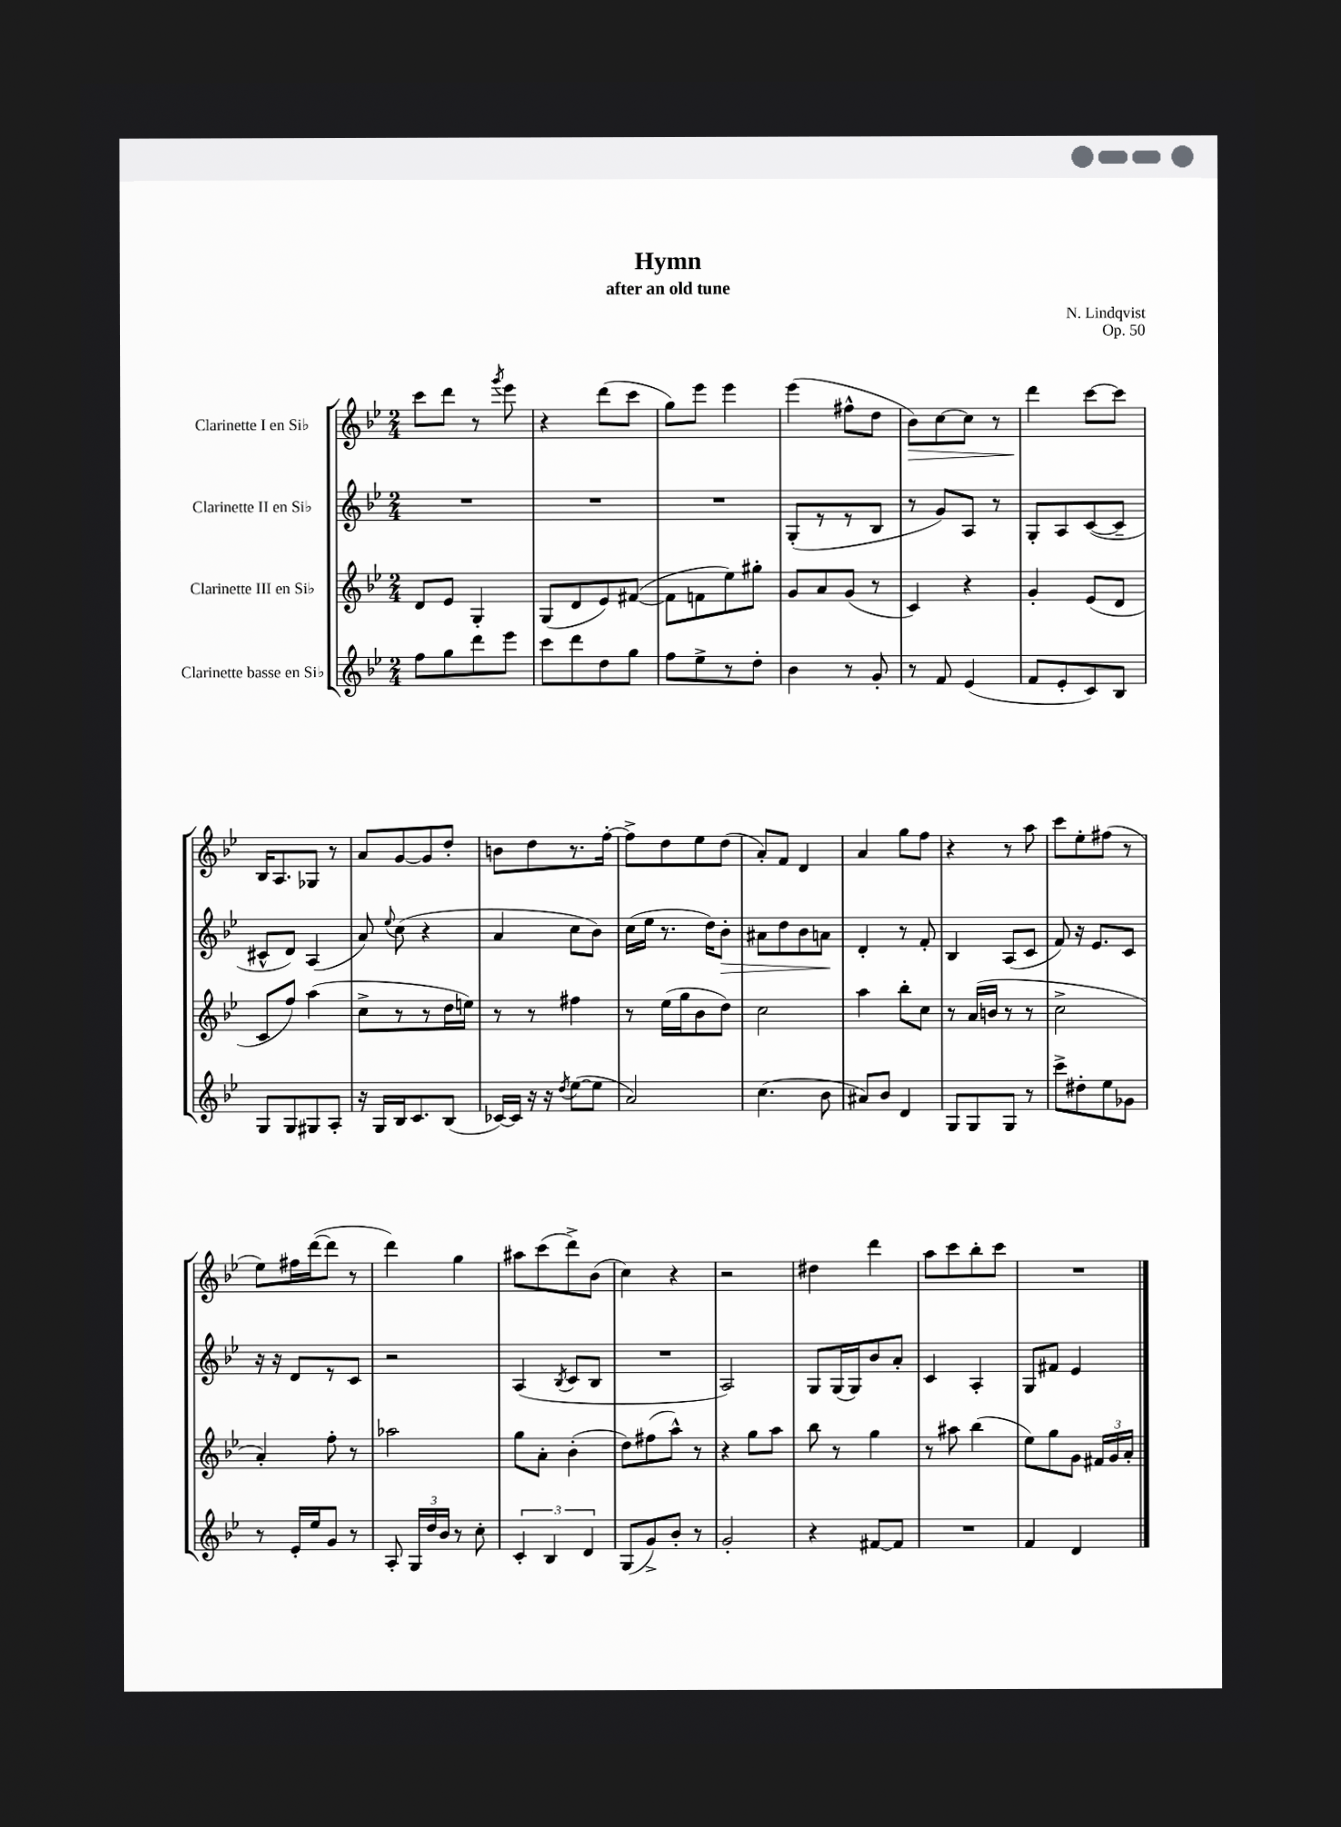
\header { title = "Hymn" composer = "N. Lindqvist" subtitle = "after an old tune" opus = "Op. 50" }
<<
\new StaffGroup <<
\new Staff = "s0" \with { instrumentName = "Clarinette I en Sib" } {
    \clef treble \key bes \major \numericTimeSignature \time 2/4
    \autoBeamOff c'''8[ d'''8] r8 \acciaccatura { g'''8 } ees'''8 |
    r4 d'''8[( c'''8] |
    g''8[) ees'''8] ees'''4 |
    ees'''4( fis''8[-^ d''8] |
    bes'8[\>) c''8~ c''8] r8 |
    d'''4\! c'''8[~ c'''8] |
    bes16[ a8. ges8] r8 |
    a'8[ g'8~ g'8 d''8]-. |
    b'8[ d''8 r8. f''16]~-. |
    f''8[-> d''8 ees''8 d''8]( |
    a'8[-.) f'8] d'4 |
    a'4 g''8[ f''8] |
    r4 r8 a''8 |
    c'''8[ ees''8-. fis''8]( r8 |
    ees''8[) fis''16 d'''16~( d'''8] r8 |
    d'''4) g''4 |
    ais''8[ c'''8( d'''8->) bes'8]( |
    c''4) r4 |
    r2 |
    dis''4 d'''4 |
    a''8[ c'''8 bes''8-. c'''8] |
    R2 \bar "|." |
}
\new Staff = "s1" \with { instrumentName = "Clarinette II en Sib" } {
    \clef treble \key bes \major \numericTimeSignature \time 2/4
    \autoBeamOff R2 |
    R2 |
    R2 |
    g8[-.( r8 r8 bes8] |
    r8 g'8[) a8] r8 |
    g8[-. a8 c'8~( c'8]-- |
    cis'8[-^ d'8]) a4( |
    a'8) \appoggiatura { ees''8 } c''8( r4 |
    a'4 c''8[ bes'8]) |
    c''16[( ees''16] r8. d''16[) bes'8]-.\> |
    ais'8[ d''8 bes'8 a'8]\! |
    d'4-. r8 f'8-. |
    bes4 a8[( c'8] |
    f'8) r16 ees'8.[ c'8] |
    r16 r16 d'8[ r8 c'8] |
    r2 |
    a4( \acciaccatura { bes8 } c'8[ bes8] |
    R2 |
    a2) |
    g8[ g16( g16) bes'8 a'8]-. |
    c'4 a4-. |
    g8[ fis'8] ees'4 \bar "|." |
}
\new Staff = "s2" \with { instrumentName = "Clarinette III en Sib" } {
    \clef treble \key bes \major \numericTimeSignature \time 2/4
    \autoBeamOff d'8[ ees'8] g4-. |
    g8[( d'8 ees'8) fis'8]~( |
    fis'8[ f'8 ees''8) gis''8]-. |
    g'8[ a'8 g'8]( r8 |
    c'4) r4 |
    g'4-. ees'8[( d'8] |
    c'8[ f''8]) a''4( |
    c''8[-> r8 r8 d''16 e''16]) |
    r8 r8 fis''4 |
    r8 ees''16[( g''16 bes'8 d''8]) |
    c''2 |
    a''4 bes''8[-. c''8] |
    r8 a'16[( b'16] r8 r8 |
    c''2-> |
    a'4-.) f''8-. r8 |
    aes''2 |
    g''8[ a'8]-. bes'4-.( |
    d''8[) fis''8( a''8]-^) r8 |
    r4 g''8[ a''8] |
    bes''8 r8 g''4 |
    r8 ais''8 bes''4( |
    ees''8[) g''8 g'8] \tuplet 3/2 { fis'16[ g'16 a'16]-. } \bar "|." |
}
\new Staff = "s3" \with { instrumentName = "Clarinette basse en Sib" } {
    \clef treble \key bes \major \numericTimeSignature \time 2/4
    \autoBeamOff f''8[ g''8 d'''8 ees'''8] |
    c'''8[ d'''8 d''8 g''8] |
    f''8[ ees''8-> r8 d''8]-. |
    bes'4 r8 g'8-. |
    r8 f'8 ees'4( |
    f'8[ ees'8-. c'8) bes8] |
    g8[ g8 gis8 a8]-. |
    r16 g16[ bes16 c'8. bes8]( |
    ces'16[~) ces'16] r16 r16 \acciaccatura { d''8 } ees''8[~( ees''8] |
    a'2) |
    c''4.( bes'8 |
    ais'8[) bes'8] d'4 |
    g8[ g8 g8] r8 |
    c'''8[-> dis''8-. ees''8 ges'8] |
    r8 ees'16[-. ees''16 g'8] r8 |
    a8-. \tuplet 3/2 { g16[ d''16 bes'16] } r8 c''8-. |
    \tuplet 3/2 { c'4-. bes4 d'4 } |
    g8[( g'8->) bes'8]-. r8 |
    g'2-. |
    r4 fis'8[~ fis'8] |
    R2 |
    f'4 d'4 \bar "|." |
}
>>
>>
\layout { \context { \Score \remove "Bar_number_engraver" } }
